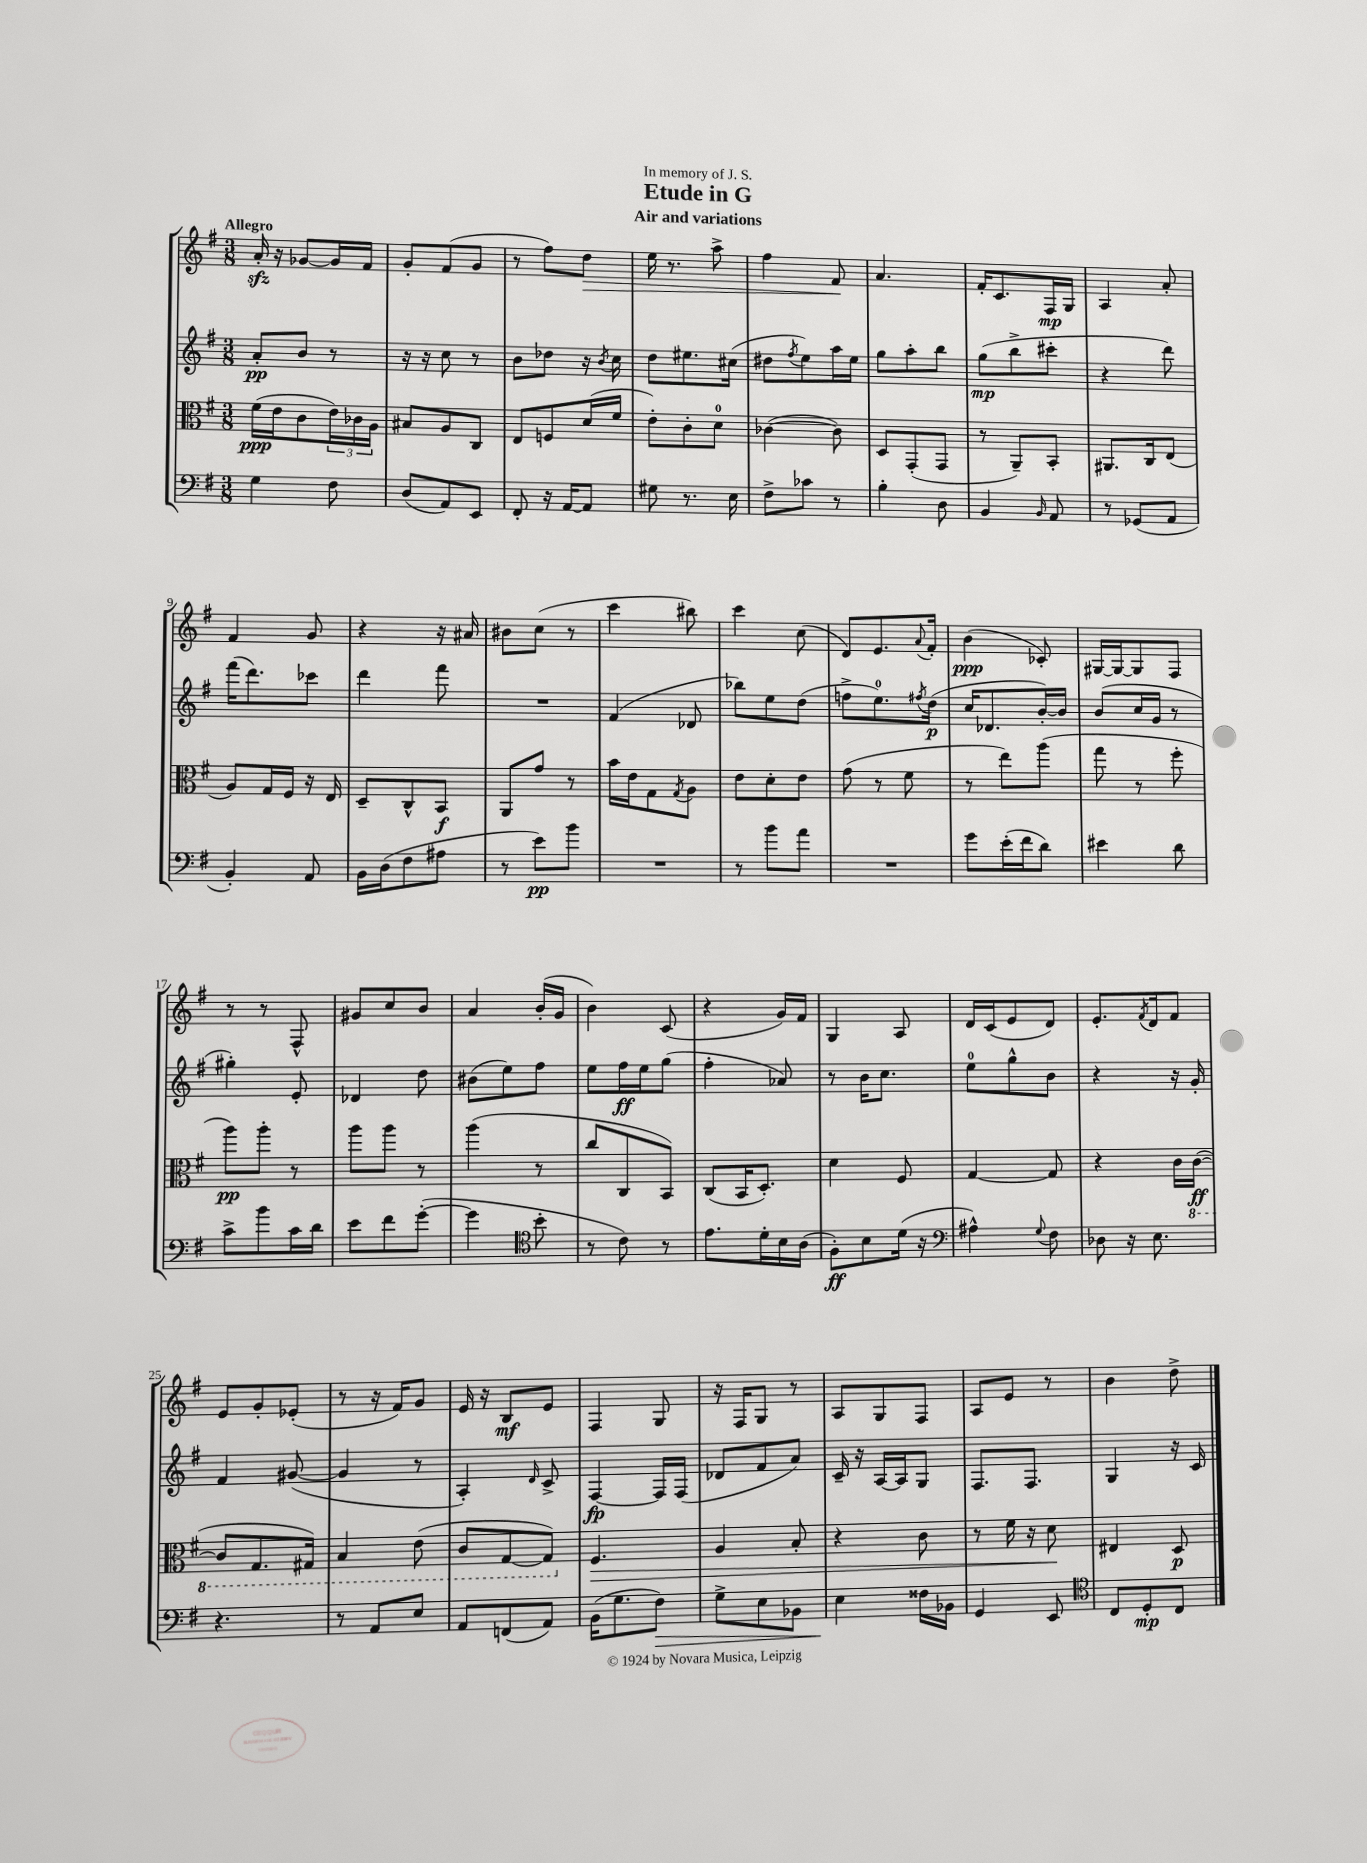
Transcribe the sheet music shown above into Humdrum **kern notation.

**kern	**dynam	**kern	**dynam	**kern	**dynam	**kern	**dynam
*part4	*part4	*part3	*part3	*part2	*part2	*part1	*part1
*staff4	*staff4	*staff3	*staff3	*staff2	*staff2	*staff1	*staff1
*clefF4	*	*clefC3	*	*clefG2	*	*clefG2	*
*k[f#]	*	*k[f#]	*	*k[f#]	*	*k[f#]	*
*M3/8	*	*M3/8	*	*M3/8	*	*M3/8	*
=1	=1	=1	=1	=1	=1	=1	=1
!	!	!	!	!	!	!LO:TX:a:B:t=Allegro	!
4G\	.	(16f#\LL	ppp	8a'/L	pp	16azz'/	.
.	.	16e\J	.	.	.	16r	.
.	.	8c\	.	8b/J	.	[8g-X/L	.
8F#\	.	24e\L)	.	8r	.	16g-/L]	.
.	.	24c-X\	.	.	.	.	.
.	.	.	.	.	.	16f#/JJ	.
.	.	24A\JJ	.	.	.	.	.
=2	=2	=2	=2	=2	=2	=2	=2
(8D/L	.	8B#X/L	.	16r	.	8g'/L	.
.	.	.	.	16r	.	.	.
8AA/)	.	8A/	.	8cc\	.	(8f#/	.
8EE/J	.	8C/J	.	8r	.	8g/J	.
=3	=3	=3	=3	=3	=3	=3	=3
8FF#'/	.	8E/L	.	8b\L	.	8r	.
16r	.	8Fn/	.	8dd-X\J	.	8ff#\L)	.
[16AA/KL	.	.	.	.	.	.	.
!	!	!	!	!	!	!	!LO:HP:b
8AA/J]	.	(16d/L	.	16r	.	8dd\J	>
.	.	.	.	8qb/	.	.	.
.	.	16f#/JJ	.	16cc\	.	.	.
=4	=4	=4	=4	=4	=4	=4	=4
8G#X\	.	8e'\L)	.	8dd\L	.	16ee\	.
.	.	.	.	.	.	8.r	.
8.r	.	8c'\	.	8.ee#X\	.	.	.
.	.	8d\J	.	.	.	8aa^\	.
16E\	.	.	.	(16cc#X\Jk	.	.	.
=5	=5	=5	=5	=5	=5	=5	=5
8F#^\L	.	([4c-X\	.	8dd#X\L	.	4ff#\	.
.	.	.	.	8qff#/	.	.	.
8c-X\J	.	.	.	8ee\)	.	.	.
8r	.	8c-\])	.	16aa\L	.	8f#/	.
.	.	.	.	16ee\JJ	.	.	.
.	.	.	.	.	.	.	]
=6	=6	=6	=6	=6	=6	=6	=6
4B'\	.	8D/L	.	8gg\L	.	4.a/	.
.	.	(8GG'/	.	8aa'\	.	.	.
8D\	.	8GG/J	.	8bb\J	.	.	.
=7	=7	=7	=7	=7	=7	=7	=7
4BB/	.	8r	.	(8gg\L	mp	16f#'/KL	.
.	.	.	.	.	.	8.c/	.
.	.	8AA~/L)	.	8bb^\	.	.	.
16qqBB/	.	.	.	.	.	.	.
8AA/	.	8BB'/J	.	8ccc#X'\J	.	16F#/L	mp
.	.	.	.	.	.	16G/JJ	.
=8	=8	=8	=8	=8	=8	=8	=8
8r	.	8.AA#X/L	.	4r	.	4A/	.
(8GG-X/L	.	.	.	.	.	.	.
.	.	16C/k	.	.	.	.	.
8AA/J	.	(8E/J	.	8ddd\)	.	8a'/	.
!!LO:LB:g=z
=9	=9	=9	=9	=9	=9	=9	=9
4BB'/)	.	8A/L)	.	(16fff#\KL	.	4f#/	.
.	.	.	.	8.ddd\)	.	.	.
.	.	16G/L	.	.	.	.	.
.	.	16F#/JJ	.	.	.	.	.
8AA/	.	16r	.	8ccc-X\J	.	8g/	.
.	.	16E/	.	.	.	.	.
=10	=10	=10	=10	=10	=10	=10	=10
16BB\LL	.	8D~/L	.	4ddd\	.	4r	.
(16D\J	.	.	.	.	.	.	.
8F#\	.	8C^^/	.	.	.	.	.
8A#X\J	.	8BB/J	f	8fff#\	.	16r	.
.	.	.	.	.	.	16a#X/	.
=11	=11	=11	=11	=11	=11	=11	=11
8r	.	8AA/L	.	4.r	.	8b#X\L	.
8e\L)	pp	8g/J	.	.	.	(8cc\J	.
8b\J	.	8r	.	.	.	8r	.
=12	=12	=12	=12	=12	=12	=12	=12
4.r	.	16b\LL	.	(4f#/	.	4ccc\	.
.	.	16e\J	.	.	.	.	.
.	.	8G\	.	.	.	.	.
.	.	8qG/	.	.	.	.	.
.	.	8A\J	.	8d-X/	.	8bb#X\)	.
=13	=13	=13	=13	=13	=13	=13	=13
8r	.	8e\L	.	8bb-X\L)	.	4ccc\	.
8b\L	.	8d'\	.	8ee\	.	.	.
8a\J	.	8e\J	.	(8dd\J	.	(8cc\	.
=14	=14	=14	=14	=14	=14	=14	=14
4.r	.	(8g\	.	8ffn^\L	.	8d/L)	.
.	.	8r	.	8.ee\)	.	8.e/	.
.	.	8f#\	.	.	.	.	.
.	.	.	.	8qff#X/	.	8qqa/	.
.	.	.	.	(16dd\Jk	p	16f#'/Jk	.
=15	=15	=15	=15	=15	=15	=15	=15
8g\L	.	8r	.	16cc/KL	.	(4b\	ppp
.	.	.	.	8.d-X/	.	.	.
(16e'\L	.	8ee\L)	.	.	.	.	.
16f#\J	.	.	.	.	.	.	.
8d\J)	.	(8aa\J	.	[16b'/L)	.	8c-X'/)	.
.	.	.	.	16b/JJ]	.	.	.
=16	=16	=16	=16	=16	=16	=16	=16
4e#X\	.	8gg\	.	(8b/L	.	[16G#X/LL	.
.	.	.	.	.	.	16G#/J_	.
.	.	8r	.	16cc/L	.	8G#/]	.
.	.	.	.	16g/JJ	.	.	.
8d\	.	8ff#'\	.	8r	.	8F#/J	.
!!LO:LB:g=z
=17	=17	=17	=17	=17	=17	=17	=17
8c^\L	.	8aa\L)	pp	4gg#X'\)	.	8r	.
8b\	.	8aa'\J	.	.	.	8r	.
16c\L	.	8r	.	8e'/	.	8F#^^/	.
16d\JJ	.	.	.	.	.	.	.
=18	=18	=18	=18	=18	=18	=18	=18
8e\L	.	8aa\L	.	4d-X/	.	8g#X/L	.
8f#\	.	8aa\J	.	.	.	8cc/	.
([8g'\J	.	8r	.	8dd\	.	8b/J	.
=19	=19	=19	=19	=19	=19	=19	=19
4g\]	.	(4aa\	.	(8b#X\L	.	4a/	.
.	.	.	.	8ee\)	.	.	.
*clefC4	*	*	*	*	*	*	*
8b'\	.	8r	.	8ff#\J	.	(16b'/LL	.
.	.	.	.	.	.	16g/JJ	.
=20	=20	=20	=20	=20	=20	=20	=20
8r	.	8cc/L	.	8ee\L	.	4b\)	.
8c\)	.	8C/	.	16ff#\L	ff	.	.
.	.	.	.	16ee\J	.	.	.
8r	.	8BB/J)	.	(8gg\J	.	(8c/	.
=21	=21	=21	=21	=21	=21	=21	=21
8.e\L	.	(8C/L	.	4ff#'\	.	4r	.
.	.	16BB/K	.	.	.	.	.
16d'\L	.	8.D'/J)	.	.	.	.	.
16B\	.	.	.	8a-X/)	.	16g/LL)	.
(16A\JJ	.	.	.	.	.	16f#/JJ	.
=22	=22	=22	=22	=22	=22	=22	=22
8F#'\L)	ff	4d\	.	8r	.	4G/	.
8B\	.	.	.	16b\KL	.	.	.
.	.	.	.	8.cc\J	.	.	.
(16d\Jk	.	8F#/	.	.	.	8A/	.
16r	.	.	.	.	.	.	.
=23	=23	=23	=23	=23	=23	=23	=23
*clefF4	*	*	*	*	*	*	*
4A#X^^\)	.	[4G/	.	8ee\L	.	16d/LL	.
.	.	.	.	.	.	(16c/J	.
.	.	.	.	8gg^^\	.	8e/	.
8qqG/	.	.	.	.	.	.	.
8F#\	.	8G/]	.	8b\J	.	8d/J)	.
=24	=24	=24	=24	=24	=24	=24	=24
8D-X\	.	4r	.	4r	.	8.e'/L	.
16r	.	.	.	.	.	.	.
.	.	.	.	.	.	8qf#/	.
8.E\	.	.	.	.	.	16d/k	.
.	.	16c\LL	.	16r	.	8f#/J	.
*	*	*8ba	*	*	*	*	*
.	.	([16C\JJ	ff	16g'/	.	.	.
!!LO:LB:g=z
=25	=25	=25	=25	=25	=25	=25	=25
4.r	.	8C/L]	.	4f#/	.	8e/L	.
.	.	8.GG/	.	.	.	8g'/	.
.	.	.	.	([8g#X/	.	(8e-X'/J	.
.	.	16GG#X/Jk)	.	.	.	.	.
=26	=26	=26	=26	=26	=26	=26	=26
8r	.	4BB/	.	4g#/]	.	8r	.
8AA/L	.	.	.	.	.	16r	.
.	.	.	.	.	.	16f#/KL)	.
8E/J	.	(8E\	.	8r	.	8g/J	.
=27	=27	=27	=27	=27	=27	=27	=27
8AA/L	.	8C/L	.	4A'/)	.	16e/	.
.	.	.	.	.	.	16r	.
(8FFn/	.	[8GG/	.	.	.	8B/L	mf
.	.	.	.	16qqd/	.	.	.
8AA/J)	.	8GG/J])	.	8c^/	.	8e/J	.
=28	=28	=28	=28	=28	=28	=28	=28
*	*	*X8ba	*	*	*	*	*
!	!	!	!LO:HP:b	!	!	!	!
(16BB\KL	.	4.F#/	>	[4F#/	fp	4F#/	.
8.G\	.	.	.	.	.	.	.
!	!LO:HP:b	!	!	!	!	!	!
8F#\J)	>	.	.	16F#/LL]	.	8G/	.
.	.	.	.	(16F#/JJ	.	.	.
=29	=29	=29	=29	=29	=29	=29	=29
8G^\L	.	4A/	.	8d-X/L	.	16r	.
.	.	.	.	.	.	16F#/KL	.
8E\	.	.	.	8f#/	.	8G/J	.
8BB-X\J	.	8B'/	.	8a/J)	.	8r	.
=30	=30	=30	=30	=30	=30	=30	=30
4E\	.	4r	.	16c~/	.	8A/L	.
.	.	.	.	16r	.	.	.
.	.	.	.	[16A/LL	.	8G/	.
.	.	.	.	16A/J]	.	.	.
16F##X\LL	]	8c\	.	8G/J	.	8F#/J	.
16BB-X\JJ	.	.	.	.	.	.	.
=31	=31	=31	=31	=31	=31	=31	=31
4GG/	.	8r	.	8.F#/L	.	8A/L	.
.	.	16f#\	.	.	.	8e/J	.
.	.	16r	.	8.F#/J	.	.	.
8EE/	.	8d\	.	.	.	8r	.
.	.	.	]	.	.	.	.
=32	=32	=32	=32	=32	=32	=32	=32
*clefC4	*	*	*	*	*	*	*
8C/L	.	4E#X/	.	4G/	.	4b\	.
8D'/	mp	.	.	.	.	.	.
8C/J	.	8D/	p	16r	.	8dd^\	.
.	.	.	.	16c/	.	.	.
==	==	==	==	==	==	==	==
*-	*-	*-	*-	*-	*-	*-	*-
